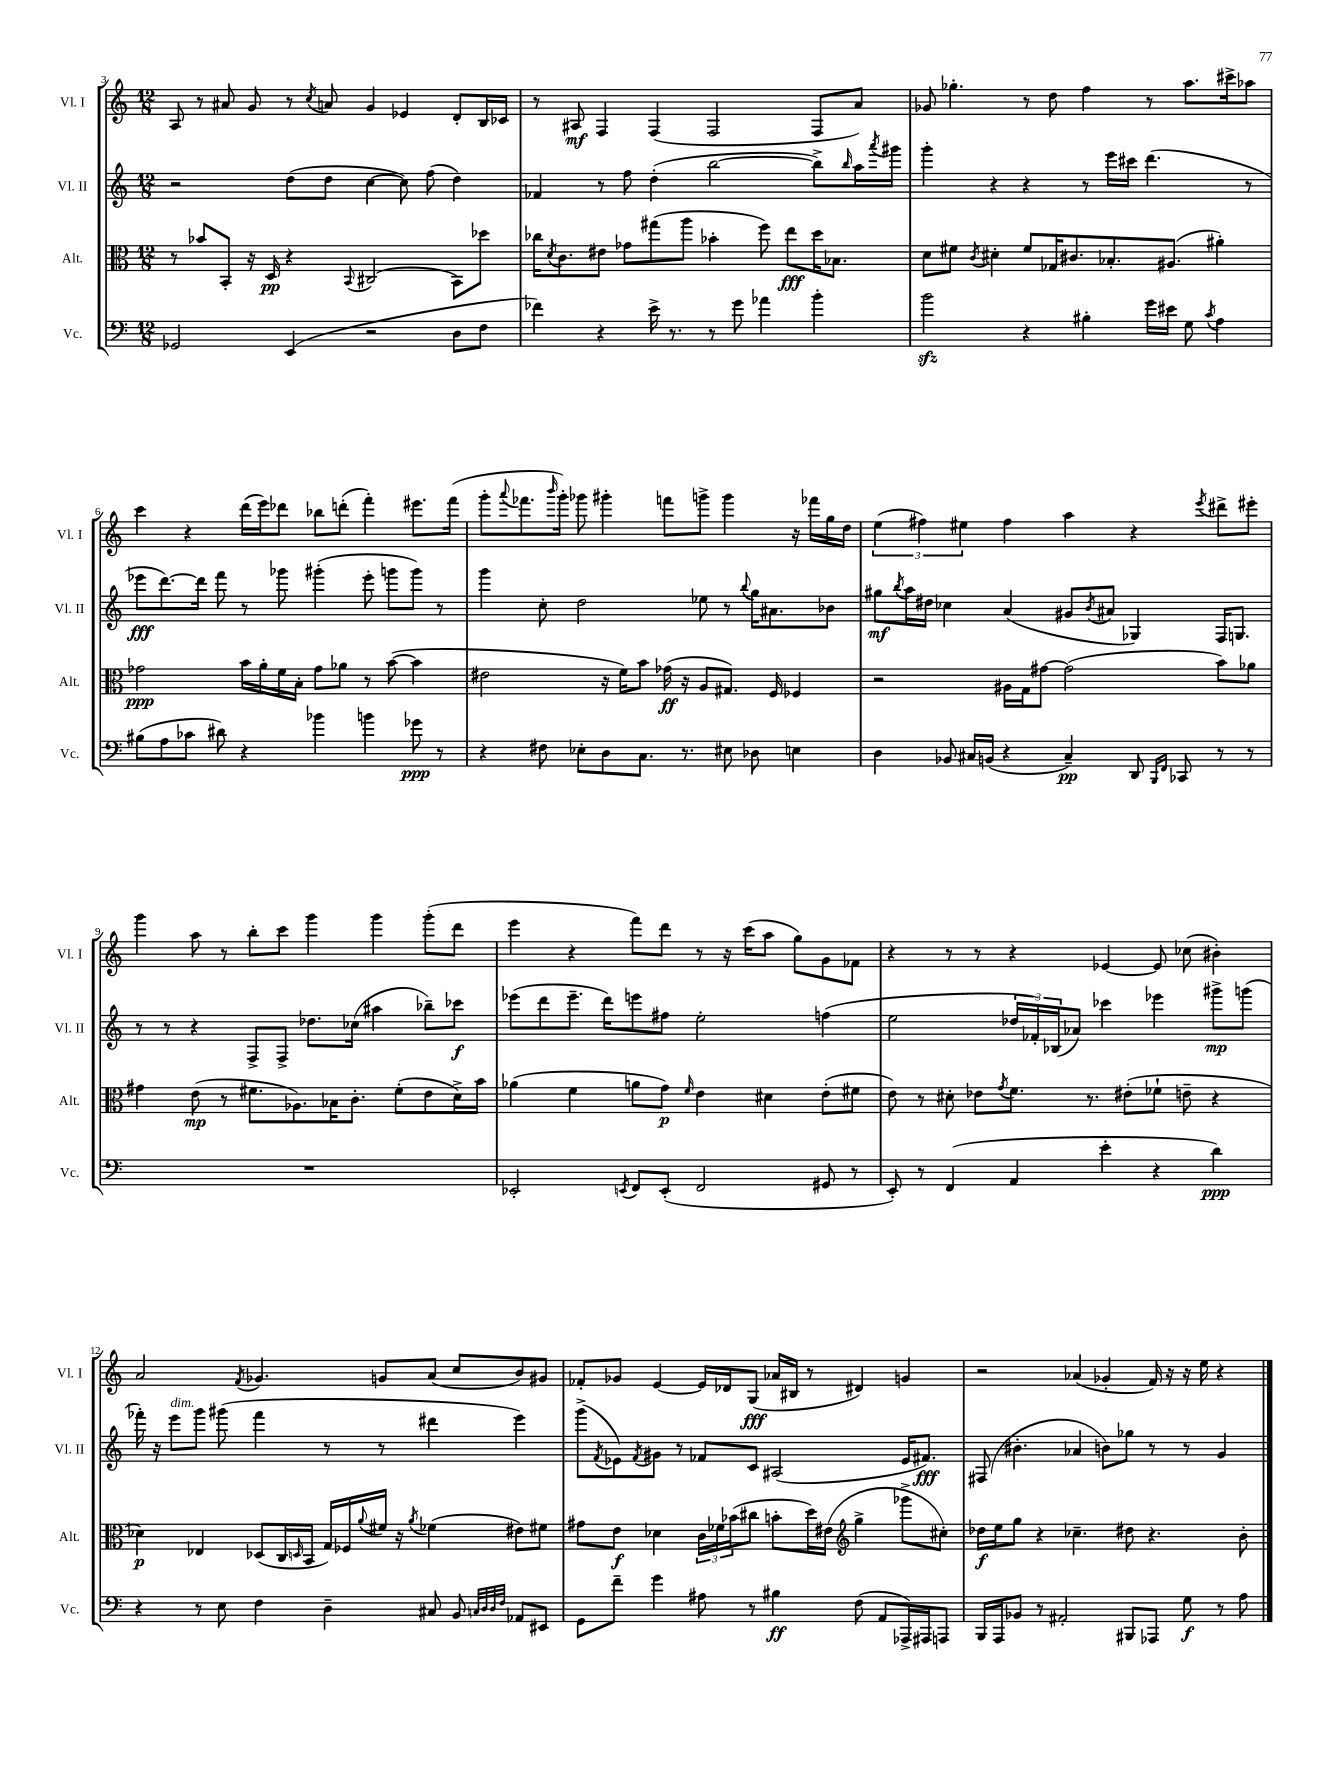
<<
\new StaffGroup <<
\new Staff = "s0" \with { instrumentName = "Vl. I" shortInstrumentName = "Vl. I" } {
    \clef treble \key c \major \numericTimeSignature \time 12/8
    a8 r8 ais'8 g'8 r8 \acciaccatura { c''8 } a'8 g'4 ees'4 d'8-. b16 ces'16 |
    r8 ais8\mf f4 f4( f2 f8 a'8) |
    ges'8 ges''4.-. r8 d''8 f''4 r8 a''8. cis'''16-> aes''8 |
    c'''4 r4 d'''16( e'''16) des'''8 bes''8 d'''8-.( f'''4-.) eis'''8. f'''16( |
    g'''8-. \appoggiatura { a'''8 } fes'''8. \grace { b'''16 } g'''16-.) ges'''8 gis'''4-. f'''8 g'''8-> g'''4 r16 fes'''16 g''16 d''16 |
    \tuplet 3/2 { e''4( fis''4) eis''4 } fis''4 a''4 r4 \acciaccatura { e'''8 } dis'''8-> eis'''8-. |
    g'''4 a''8 r8 b''8-. c'''8 g'''4 g'''4 g'''8-.( d'''8 |
    e'''4 r4 f'''8) d'''8 r8 r16 c'''16( a''8 g''8) g'8 fes'8 |
    r4 r8 r8 r4 ees'4~ ees'8 ces''8( bis'4-.) |
    a'2 \acciaccatura { f'8 } ges'4. g'8 a'8( c''8 b'8) gis'8 |
    fes'8-. ges'8 e'4~ e'16 des'16 g8\fff( aes'16 bis16 r8 dis'4) g'4 |
    r2 aes'4( ges'4-. f'16) r16 r16 e''16 r4 \bar "|." |
}
\new Staff = "s1" \with { instrumentName = "Vl. II" shortInstrumentName = "Vl. II" } {
    \clef treble \key c \major \numericTimeSignature \time 12/8
    r2 d''8( d''8 c''4~ c''8) f''8( d''4) |
    fes'4 r8 f''8 d''4-.( b''2~ b''8->) \grace { b''16 } a''16 \acciaccatura { a'''8 } gis'''16 |
    g'''4-. r4 r4 r8 e'''16 cis'''16 d'''4.( r8 |
    ees'''8\fff d'''8.~) d'''16 f'''8 r8 ges'''8 gis'''4-.( ees'''8-. g'''8 g'''8) r8 |
    g'''4 c''8-. d''2 ees''8 r8 \appoggiatura { b''8 } g''16 ais'8. bes'8 |
    gis''8\mf \acciaccatura { b''8 } a''16 dis''16 ces''4 a'4( gis'8 \acciaccatura { b'8 } ais'8 ges4) f16 g8. |
    r8 r8 r4 f8-> f8-> des''8. ces''16( ais''4 bes''8--) ces'''8\f |
    ees'''8( d'''8 ees'''8.-- d'''16) e'''8 fis''8 e''2-. f''4( |
    e''2 \tuplet 3/2 { des''16 fes'16-.) bes16( } aes'8) ces'''4 ees'''4 gis'''8->\mp g'''8( |
    fes'''16-.) r16 e'''8^\markup { \italic "dim." } g'''8 gis'''8( fes'''4 r8 r8 dis'''4 e'''4) |
    g'''8->( \acciaccatura { f'8 } ees'8) \acciaccatura { f'8 } gis'8 r8 fes'8 c'8 ais2( ees'16 fis'8.\fff) |
    fis8( bis'4.-. aes'4 b'8) ges''8 r8 r8 g'4 \bar "|." |
}
\new Staff = "s2" \with { instrumentName = "Alt." shortInstrumentName = "Alt." } {
    \clef alto \key c \major \numericTimeSignature \time 12/8
    r8 bes'8 b,8-. r16 d16\pp r4 \appoggiatura { b,8 } cis2( b,8) des''8 |
    ces''16 \acciaccatura { d'8 } c'8. eis'8 ges'8 gis''8( a''8 bes'4-. f''8) e''8\fff d''16 bes8. |
    d'8 fis'8 \acciaccatura { c'8 } dis'4-. fis'8 ges16 cis'8. bes8.-. ais8.( ais'4-.) |
    ges'2\ppp b'16 a'16-. f'16 b16-. ges'8 aes'8 r8 b'8~( b'4 |
    eis'2 r16 f'16) b'8 ges'16\ff( r16 a8 gis8.) f16 fes4 |
    r2 ais16 g16 gis'8~ gis'2( b'8) aes'8 |
    gis'4 e'8\mp( r8 fis'8. aes8.) bes16 c'8.-. fis'8-.( e'8 d'16->) b'16 |
    aes'4( f'4 a'8 g'8\p) \grace { f'16 } e'4 dis'4 e'8-.( fis'8 |
    e'8) r8 dis'8-. ees'8 \acciaccatura { g'8 } f'8. r8. eis'8-.( fes'8-! e'8-- r4 |
    des'4\p) ees4 des8( c16 \grace { d16 } b,16 g16) fes16 \appoggiatura { a'8 } fis'16 r16 \acciaccatura { a'8 } fes'4( eis'8) fis'8 |
    gis'8 e'8\f des'4 \tuplet 3/2 { c'16 fes'16 bes'16( } cis''8 b'8-. d''16) eis'16( \clef treble g''4-> ges'''8-> cis''8-.) |
    des''16\f e''16 g''8 r4 ces''4.-- dis''8 r4. b'8-. \bar "|." |
}
\new Staff = "s3" \with { instrumentName = "Vc." shortInstrumentName = "Vc." } {
    \clef bass \key c \major \numericTimeSignature \time 12/8
    ges,2 e,4( r2 d8 f8 |
    fes'4) r4 e'16-> r8. r8 g'8 aes'4 b'4-. |
    b'2\sfz r4 bis4-. g'16 eis'16 g8 \acciaccatura { c'8 } a4 |
    bis8( a8 ces'8 dis'8) r4 bes'4 b'4 ges'8\ppp r8 |
    r4 fis8 ees8-. d8 c8. r8. eis8 des8 e4 |
    d4 bes,8 cis16 b,16( r4 cis4--\pp) d,8 \grace { b,,16 f,16 } ces,8 r8 r8 |
    R1. |
    ees,2-. \acciaccatura { e,8 } f,8 e,8-.( f,2 gis,8 r8 |
    e,8-.) r8 f,4( a,4 e'4-. r4 d'4\ppp) |
    r4 r8 e8 f4 d4-- cis8 b,8 \grace { c32 d32 d32 f32 } aes,8 eis,8 |
    g,8 f'8-- g'4 ais8 r8 bis4\ff f8( a,8 aes,,16->) ais,,16 a,,8 |
    b,,16 a,,16 bes,8 r8 ais,2-. bis,,8 aes,,8 g8\f r8 a8 \bar "|." |
}
>>
>>
\layout { \context { \Score currentBarNumber = #3 } }
